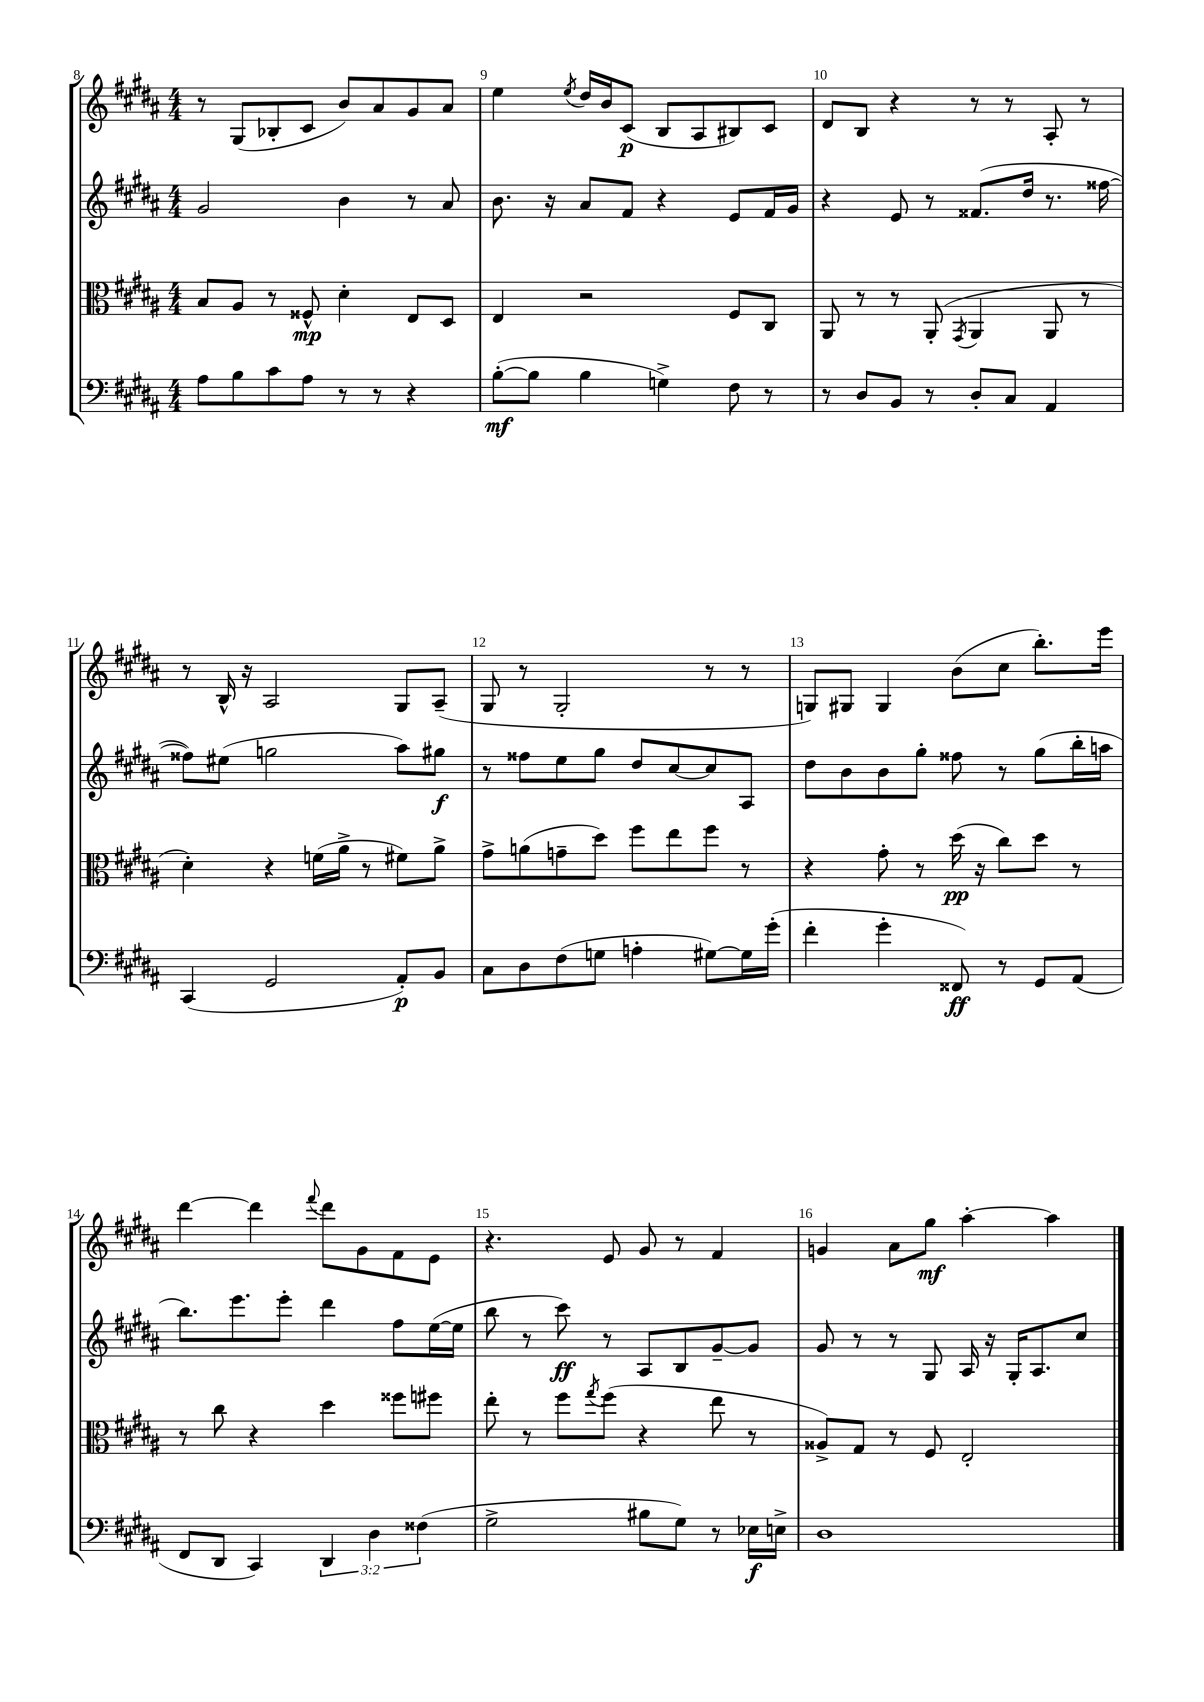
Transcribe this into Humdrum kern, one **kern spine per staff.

**kern	**dynam	**kern	**dynam	**kern	**dynam	**kern	**dynam
*part4	*part4	*part3	*part3	*part2	*part2	*part1	*part1
*staff4	*staff4	*staff3	*staff3	*staff2	*staff2	*staff1	*staff1
*clefF4	*	*clefC3	*	*clefG2	*	*clefG2	*
*k[f#c#g#d#a#]	*	*k[f#c#g#d#a#]	*	*k[f#c#g#d#a#]	*	*k[f#c#g#d#a#]	*
*M4/4	*	*M4/4	*	*M4/4	*	*M4/4	*
=8	=8	=8	=8	=8	=8	=8	=8
8A#\L	.	8B/L	.	2g#/	.	8r	.
8B\	.	8A#/J	.	.	.	(8G#/L	.
8c#\	.	8r	.	.	.	8B-X'/	.
8A#\J	.	8F##X^^/	mp	.	.	8c#/J	.
8r	.	4d#'\	.	4b\	.	8b/L)	.
8r	.	.	.	.	.	8a#/	.
4r	.	8E/L	.	8r	.	8g#/	.
.	.	8D#/J	.	8a#/	.	8a#/J	.
=9	=9	=9	=9	=9	=9	=9	=9
([8B'\L	mf	4E/	.	8.b\	.	4ee\	.
8B\J]	.	.	.	.	.	.	.
.	.	.	.	16r	.	.	.
.	.	.	.	.	.	8qee/	.
4B\	.	2r	.	8a#/L	.	16dd#/LL	.
.	.	.	.	.	.	16b/J	.
.	.	.	.	8f#/J	.	(8c#/J	p
4Gn^\)	.	.	.	4r	.	8B/L	.
.	.	.	.	.	.	8A#/	.
8F#\	.	8F#/L	.	8e/L	.	8B#X/)	.
8r	.	8C#/J	.	16f#/L	.	8c#/J	.
.	.	.	.	16g#/JJ	.	.	.
=10	=10	=10	=10	=10	=10	=10	=10
8r	.	8AA#/	.	4r	.	8d#/L	.
8D#/L	.	8r	.	.	.	8B/J	.
8BB/J	.	8r	.	8e/	.	4r	.
8r	.	(8AA#'/	.	8r	.	.	.
.	.	8qGG#/	.	.	.	.	.
8D#'/L	.	4AA#/	.	(8.f##X/L	.	8r	.
8C#/J	.	.	.	.	.	8r	.
.	.	.	.	16dd#/Jk	.	.	.
4AA#/	.	8AA#/	.	8.r	.	8A#'/	.
.	.	8r	.	.	.	8r	.
.	.	.	.	[16ff##X\	.	.	.
!!LO:LB:g=z
=11	=11	=11	=11	=11	=11	=11	=11
(4CC#/	.	4d#'\)	.	8ff##X\L])	.	8r	.
.	.	.	.	(8ee#X\J	.	16B^^/	.
.	.	.	.	.	.	16r	.
2GG#/	.	4r	.	2ggn\	.	2A#/	.
.	.	(16fn\LL	.	.	.	.	.
.	.	16a#^\JJ	.	.	.	.	.
.	.	8r	.	.	.	.	.
8AA#'/L)	p	8f#X\L)	.	8aa#\L)	.	8G#/L	.
8BB/J	.	8a#^\J	.	8gg#X\J	f	(8A#~/J	.
=12	=12	=12	=12	=12	=12	=12	=12
8C#\L	.	8g#^\L	.	8r	.	8G#/	.
8D#\	.	(8an\	.	8ff##X\L	.	8r	.
(8F#\	.	8gn~\	.	8ee\	.	2G#'/	.
8Gn\J	.	8dd#\J)	.	8gg#\J	.	.	.
4An'\	.	8ff#\L	.	8dd#/L	.	.	.
.	.	8ee\	.	[8cc#/	.	.	.
[8G#X\L)	.	8ff#\J	.	8cc#/]	.	8r	.
16G#\L]	.	8r	.	8A#/J	.	8r	.
(16g#'\JJ	.	.	.	.	.	.	.
=13	=13	=13	=13	=13	=13	=13	=13
4f#'\	.	4r	.	8dd#\L	.	8Gn/L)	.
.	.	.	.	8b\	.	8G#X/J	.
4g#'\	.	8g#'\	.	8b\	.	4G#/	.
.	.	8r	.	8gg#'\J	.	.	.
8FF##X/)	ff	(16dd#\	pp	8ff##X\	.	(8b\L	.
.	.	16r	.	.	.	.	.
8r	.	8cc#\L)	.	8r	.	8cc#\J	.
8GG#/L	.	8dd#\J	.	(8gg#\L	.	8.bb'\L)	.
(8AA#/J	.	8r	.	16bb'\L	.	.	.
.	.	.	.	16aan\JJ	.	16eee\Jk	.
!!LO:LB:g=z
=14	=14	=14	=14	=14	=14	=14	=14
8FF#/L	.	8r	.	8.bb\L)	.	[4ddd#\	.
8DD#/J	.	8cc#\	.	.	.	.	.
.	.	.	.	8.eee\	.	.	.
4CC#/)	.	4r	.	.	.	4ddd#\]	.
.	.	.	.	8eee'\J	.	.	.
.	.	.	.	.	.	8qqfff#/	.
6DD#/	.	4dd#\	.	4ddd#\	.	8ddd#\L	.
.	.	.	.	.	.	8g#\	.
6D#\	.	.	.	.	.	.	.
.	.	8ff##X\L	.	8ff#\L	.	8f#\	.
(6F##X\	.	.	.	.	.	.	.
.	.	8ff#X\J	.	([16ee\L	.	8e\J	.
.	.	.	.	16ee\JJ]	.	.	.
=15	=15	=15	=15	=15	=15	=15	=15
2G#^\	.	8ee'\	.	8bb\	.	4.r	.
.	.	8r	.	8r	.	.	.
.	.	8ff#\L	.	8ccc#\)	ff	.	.
.	.	8qgg#/	.	.	.	.	.
.	.	(8ff#\J	.	8r	.	8e/	.
8B#X\L	.	4r	.	8A#/L	.	8g#/	.
8G#\J)	.	.	.	8B/	.	8r	.
8r	.	8ee\	.	[8g#~/	.	4f#/	.
16E-X\LL	f	8r	.	8g#/J]	.	.	.
16En^\JJ	.	.	.	.	.	.	.
=16	=16	=16	=16	=16	=16	=16	=16
1D#	.	8A##X^/L)	.	8g#/	.	4gn/	.
.	.	8G#/J	.	8r	.	.	.
.	.	8r	.	8r	.	8a#\L	.
.	.	8F#/	.	8G#/	.	8gg#\J	mf
.	.	2E'/	.	16A#/	.	[4aa#'\	.
.	.	.	.	16r	.	.	.
.	.	.	.	16G#'/KL	.	.	.
.	.	.	.	8.A#/	.	.	.
.	.	.	.	.	.	4aa#\]	.
.	.	.	.	8cc#/J	.	.	.
==	==	==	==	==	==	==	==
*-	*-	*-	*-	*-	*-	*-	*-
